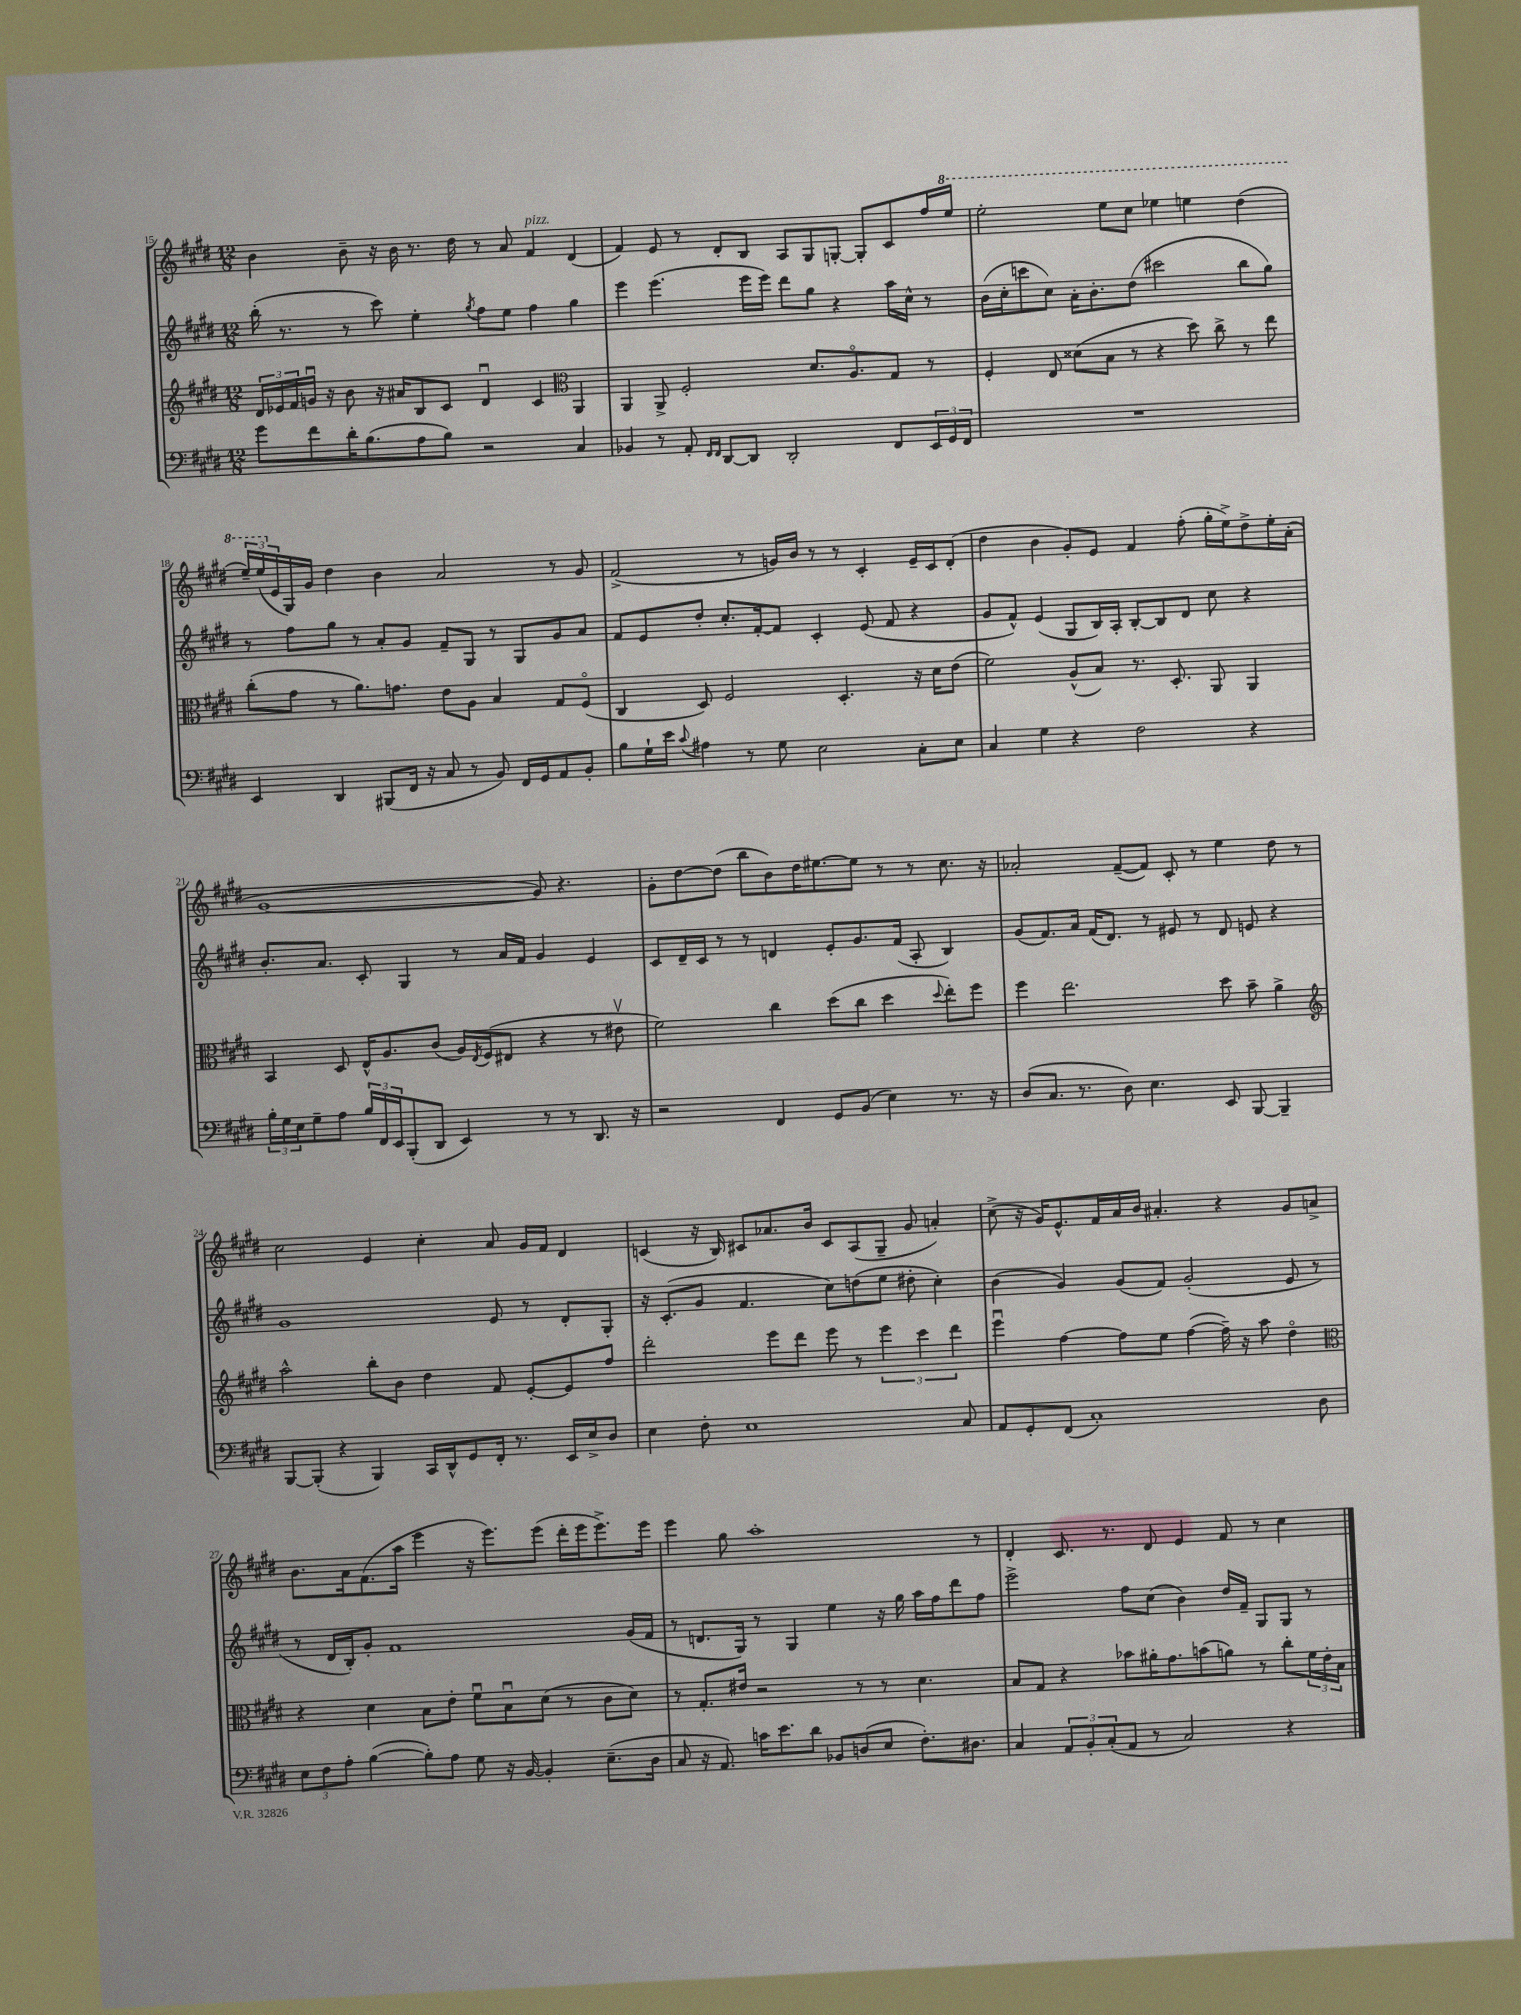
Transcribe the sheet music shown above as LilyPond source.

<<
\new StaffGroup <<
\new Staff = "s0" {
    \clef treble \key e \major \numericTimeSignature \time 12/8
    b'4 b'8-- r16 b'16 r8. dis''16 r8 a'8 fis'4^\markup { \italic "pizz." } dis'4( |
    fis'4) e'8 r8 dis'8-. b8 a8 gis8 g8~-. g8-. cis'8 fis''16 \ottava #1 e'''16 |
    e'''2-. e'''8 cis'''8 ees'''4 e'''4 dis'''4( |
    \tuplet 3/2 { e'''16--) e'''16( \ottava #0 e'16 } gis16) gis'16 dis''4 b'4 a'2 r8 gis'8 |
    fis'2->( r8 g'16) b'16 r8 r8 cis'4-. e'16-- cis'16 dis'8-.( |
    dis''4 b'4 gis'8-.) e'8 fis'4 fis''8-.( gis''16-. e''16->) dis''8-> e''16-. a'16-.( |
    gis'1~ gis'8) r4. |
    gis'8-. dis''8~ dis''8( b''8 b'8) dis''16 eis''8.~ eis''8 r8 r8 cis''8. r16 |
    aes'2-. fis'8~--( fis'8) cis'8-. r8 e''4 dis''8 r8 |
    cis''2 e'4 cis''4-. a'8 gis'16 fis'16 dis'4 |
    c'4( r16 b16) cis'8 aes'8. b'16 cis'8 a8( gis8-- gis'8 a'4-.) |
    cis''8->( r16 gis'16) e'8.-^ fis'16 a'16 b'16 ais'4.-. r4 gis'8 a'8-> |
    b'8. a'16 fis'8.( a''16 e'''4 r16 e'''8.) e'''8( dis'''16-. e'''16 e'''8.->) e'''16 |
    e'''4 gis''8 a''1-. r8 |
    dis'4-. cis'8. r8. dis'8 e'4 fis'8 r8 cis''4 \bar "|." |
}
\new Staff = "s1" {
    \clef treble \key e \major \numericTimeSignature \time 12/8
    b''16-.( r8. r8 cis'''8) e''4-. \acciaccatura { gis''8 } fis''8 e''8 fis''4 gis''4 |
    e'''4 e'''4.( e'''16 e'''16) dis'''8 gis''8 r4 a''16 cis''16-^ r8 |
    b'16( cis''16-. c'''8 cis''8) a'16-. b'8.-. dis''8( cis'''2 b''8 gis''8) |
    r8 fis''8 gis''8 r8 a'8-. gis'8 fis'8-- gis8 r8 gis8 gis'8 a'8 |
    fis'8 e'8 dis''8-. cis''8.-. fis'16~-. fis'8 cis'4-. e'8( fis'8 r4 |
    gis'8 fis'8-^) e'4( gis8 b16) a16-. b8~-. b8 dis'8 cis''8 r4 |
    b'8.-. a'8. cis'8-. gis4 r8 a'16 fis'16 gis'4 e'4 |
    cis'8 dis'16-- cis'16 r8 r8 d'4 e'8-. gis'8. fis'16( a8-. b4) |
    gis'8( fis'8.) a'16 fis'16( dis'8.) r8 eis'8 r8 dis'8 e'8 r4 |
    gis'1 e'8 r8 dis'8-. gis8-. |
    r16 cis'8.-.( gis'8 fis'4. cis''8) d''8( e''8 dis''8-. cis''4-.) |
    b'4( gis'4) gis'8( fis'8) gis'2-.( e'8 r8 |
    r8 dis'16 b16-.) gis'8-. fis'1 gis'16( fis'16 |
    r8 d'8. gis16) r8 gis4 e''4 r16 gis''16 a''16 fis''16 dis'''8 fis''8 |
    e'''2-> fis''8 cis''8( b'4) dis''16 fis'16-- gis8 gis8 r8 \bar "|." |
}
\new Staff = "s2" {
    \clef treble \key e \major \numericTimeSignature \time 12/8
    \tuplet 3/2 { dis'16 ees'16 fis'16 } g'16\downbow r16 b'8 r16 ais'16 b8 cis'8 dis'4\downbow cis'4 \clef alto a,4 |
    a,4 a,8-> fis2-. dis'8. a8.\flageolet gis8 r8 |
    fis4-. e8 disis'8( b8 r8 r4 dis''8) cis''8-> r8 e''8 |
    cis''8-.( gis'8 r8 a'8.) g'8. e'8 a8 b4 gis8 fis8\flageolet( |
    cis4 dis8) fis2 dis4.-. r16 dis'16 e'8( |
    fis'2) a8-^( b8) r8. dis8.-. a,8 a,4 |
    b,4 dis8 e16-^ a8. cis'8( a16) \acciaccatura { e8 } fis16( eis8 r4 r8 eis'8\upbow |
    fis'2) cis''4 dis''8( cis''8 dis''4 \appoggiatura { dis''8 } e''8-.) fis''8 |
    fis''4 e''2. dis''8 b'8-- a'4-> |
    \clef treble a''2-^ b''8-. b'8 dis''4 fis'8 e'8~-. e'8 fis''8 |
    dis'''2-. e'''8 dis'''8 e'''8 r8 \tuplet 3/2 { e'''4 cis'''4 dis'''4 } |
    e'''4\downbow fis''4~ fis''8 e''8 fis''4~( fis''16--) r16 a''8 dis''4\flageolet |
    \clef alto r4 dis'4 b8 e'8-. fis'8\downbow b8\downbow dis'8( r8 cis'8 dis'8) |
    r8 gis8.-. eis'16 r2 r8 r8 dis'4. |
    b8 gis8 r4 bes'8 ais'16-. gis'8. b'8( a'8) r8 cis''8-. \tuplet 3/2 { fis'16 e'16-. b16 } \bar "|." |
}
\new Staff = "s3" {
    \clef bass \key e \major \numericTimeSignature \time 12/8
    gis'8 fis'8 dis'16-. b8.( a8 b8) r2 cis4 |
    bes,4 r8 a,8-. \grace { fis,16 fis,16 } dis,8~ dis,8 dis,2-. fis,8 \tuplet 3/2 { e,16 gis,16 fis,16 } |
    R1. |
    e,4 dis,4 bis,,8( fis,16 r16 cis8 r8 b,8) fis,16 gis,16 a,8 b,8-. |
    b8 gis16-! e'16 \appoggiatura { cis'8 } ais4 r8 gis8 e2 cis8-. e8 |
    cis4 gis4 r4 fis2 r4 |
    \tuplet 3/2 { b16-. gis16 e16 } gis8-- a8 \tuplet 3/2 { b16 fis,16 e,16 } b,,8-.( dis,8 e,4) r8 r8 dis,8. r16 |
    r2 fis,4 gis,8 b,8( e4) r8. r16 |
    dis8( cis8. r8. dis8) e4. e,8 b,,8~ b,,4-- |
    b,,8~ b,,8-.( r4 b,,4) cis,16 dis,16-^ gis,8 fis,16-. r8. e,16 e16-> dis8 |
    e4 fis8-. e1 cis8 |
    a,8 gis,8-. fis,8( cis1-.) dis8 |
    \tuplet 3/2 { e8 fis8 a8-. } b4~( b8-.) a8 gis8 r16 b,16~ b,4-. e8.--( dis16 |
    cis8 r16 a,8.) c'16 e'8. dis'8 bes,8 d8( e8 fis8.-.) dis8. |
    cis4 \tuplet 3/2 { a,8 b,8-. cis8-.( } a,8 r8 cis2) r4 \bar "|." |
}
>>
>>
\layout { \context { \Score currentBarNumber = #15 } }
